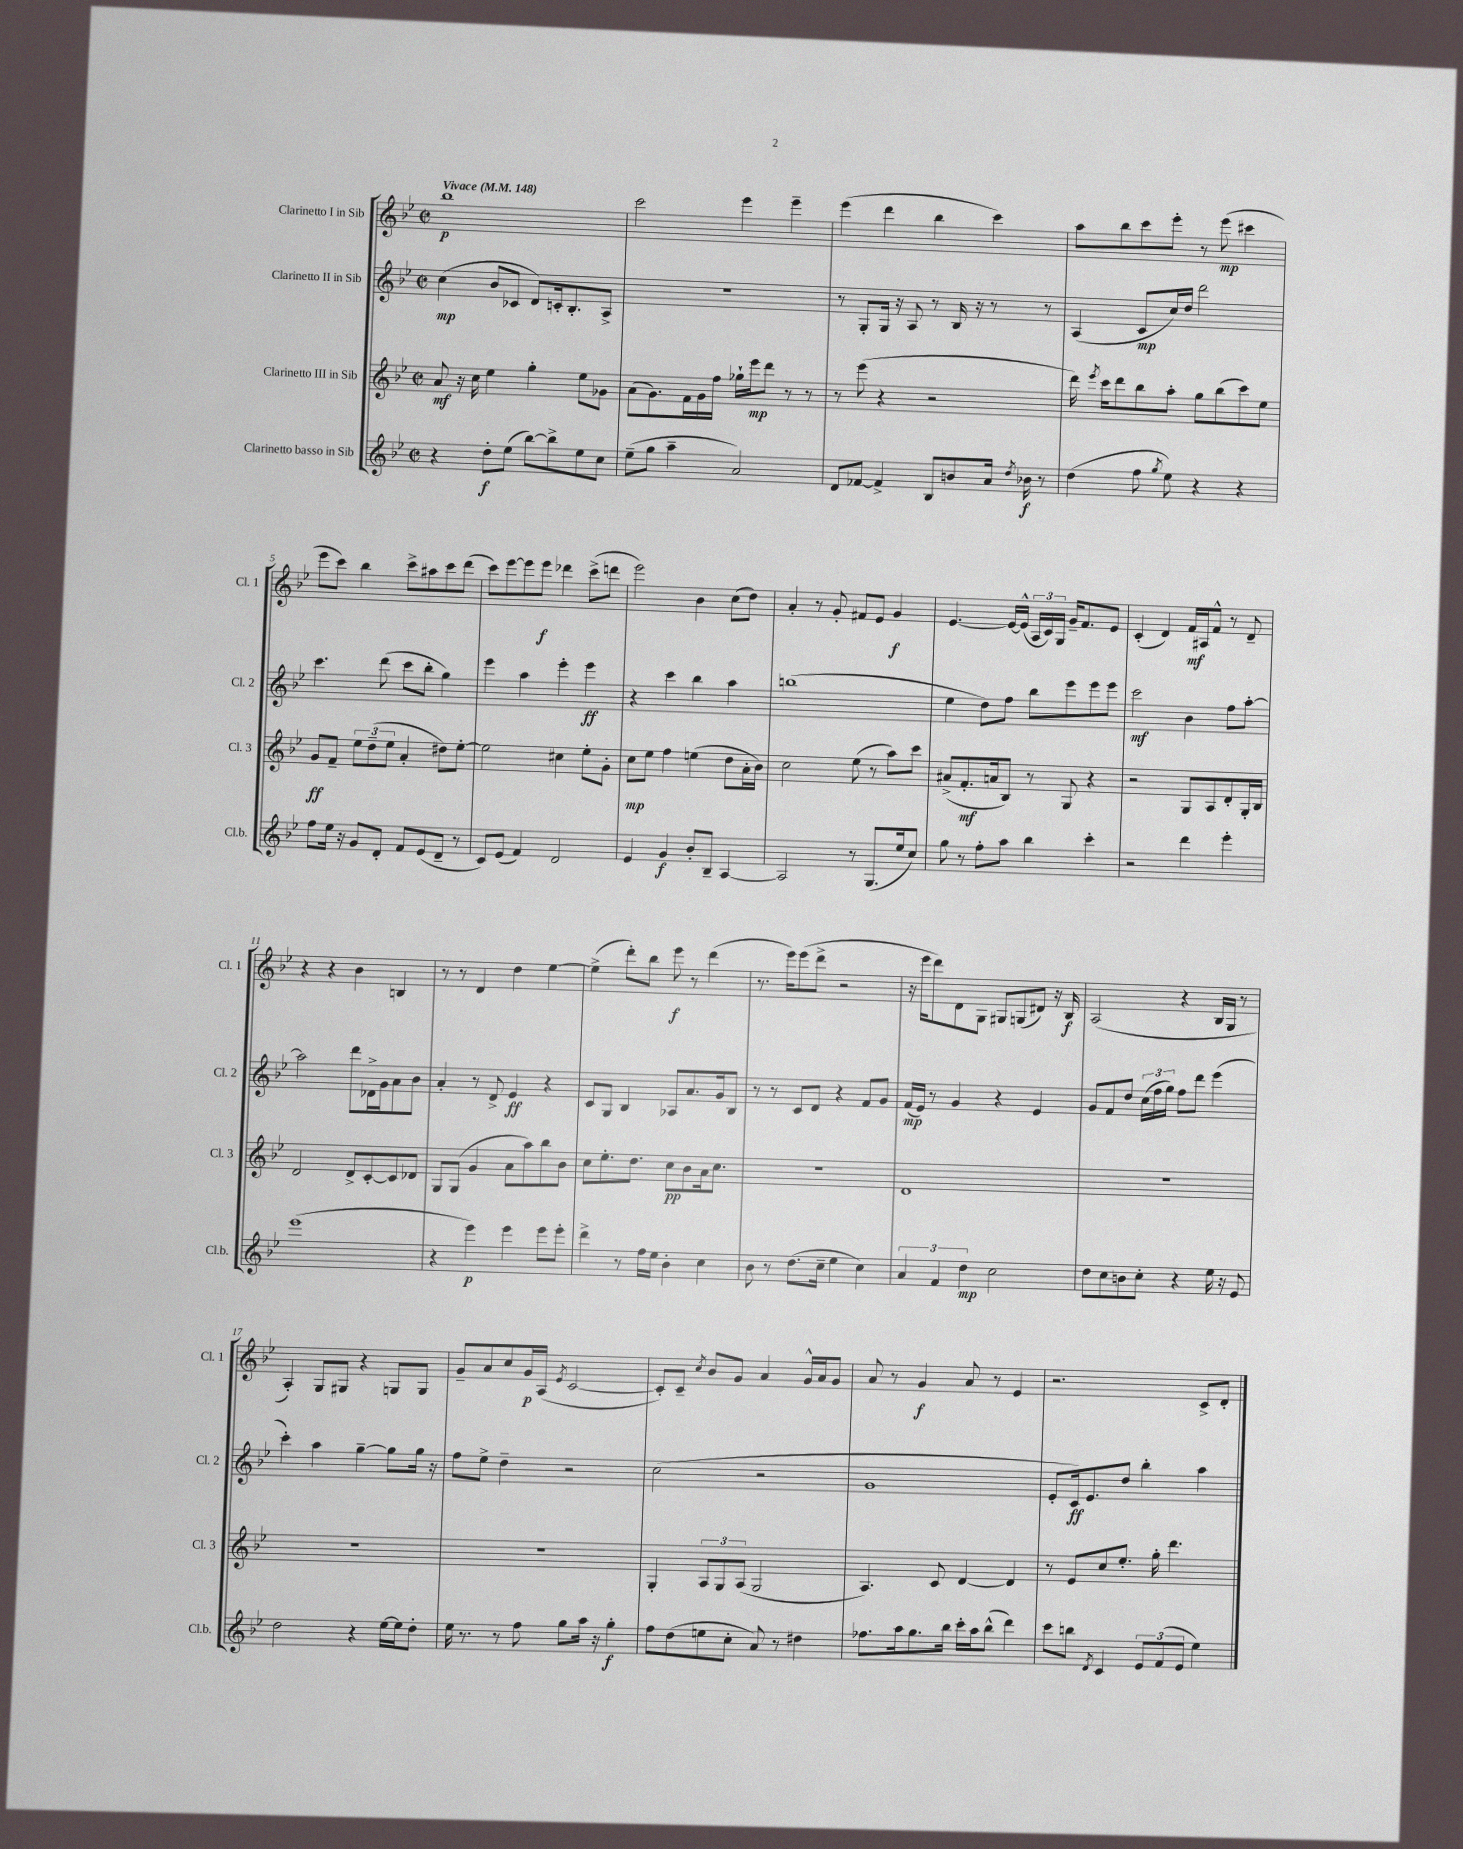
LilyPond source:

<<
\new StaffGroup <<
\new Staff = "s0" \with { instrumentName = "Clarinetto I in Sib" shortInstrumentName = "Cl. 1" } {
    \clef treble \key bes \major \defaultTimeSignature \time 2/2 \tempo "Vivace" 4 = 148
    \autoBeamOff bes''1\p |
    c'''2 ees'''4 ees'''4-- |
    ees'''4( d'''4 bes''4 c'''4) |
    a''8[ bes''8 c'''8 ees'''8]-. r8 ees'''8\mp( cis'''4 |
    ees'''8[ c'''8]) bes''4 c'''8[-> ais''8 c'''8 d'''8]( |
    c'''8[) ees'''8~ ees'''8 ees'''8]\f des'''4 c'''8[->( d'''8] |
    ees'''2) bes'4 c''8[( d''8]) |
    a'4-. r8 g'8-. fis'8[ ees'8] g'4\f |
    ees'4.~ ees'16[~ ees'16]-^( \tuplet 3/2 { a16[ c'16) g16] } g'16[-- f'8. ees'8] |
    c'4-.( d'4) f'16[\mf ais16 f'8]-^ r8 d'8-- |
    r4 r4 bes'4 b4 |
    r8 r8 d'4 d''4 ees''4~ |
    ees''4->( d'''8[-.) bes''8] ees'''8\f r8 d'''4( |
    r8. ees'''16[) ees'''8( d'''8]-> r2 |
    r16 ees'''16[ d'''8) d'8 g8] gis8[ g8( dis'8]) r16 bes16\f |
    a2( r4 bes16[ g16] r8 |
    a4-.) g8[ gis8] r4 g8[ g8] |
    g'8[-- a'8 c''8 g'16\p a16]( \acciaccatura { ees'8 } c'2~ |
    c'8[-.) c'8]-- \acciaccatura { c''8 } bes'8[ g'8] a'4 g'16[-^ a'16 g'8] |
    a'8 r8 g'4\f a'8 r8 ees'4 |
    r2. c'8[-> d'8]-. \bar "|." |
}
\new Staff = "s1" \with { instrumentName = "Clarinetto II in Sib" shortInstrumentName = "Cl. 2" } {
    \clef treble \key bes \major \defaultTimeSignature \time 2/2
    \autoBeamOff c''4\mp( bes'8[ ces'8] d'8[) c'16-. bes8.-. a8]-> |
    R1 |
    r8 g8[-. g16] r16 a8 r8 bes16 r16 r8 r8 |
    a4( c'8[\mp c''16) d''16] d'''2 |
    c'''4. d'''8( c'''8[ bes''8]-. g''4) |
    ees'''4 a''4 ees'''4-. ees'''4\ff |
    r4 c'''4 bes''4 a''4 |
    b''1( |
    ees''4 d''8[) f''8] bes''8[ ees'''8 ees'''8 ees'''8] |
    c'''2\mf bes'4 f''8[ a''8]~-. |
    a''2 d'''8[ des'16-> g'16 a'8 bes'8] |
    a'4-. r8 d'8-> ees'4\ff r4 |
    c'8[ g8] bes4 aes8[ a'8. g'16 bes8] |
    r8 r8 c'8[ d'8] r4 f'8[ g'8] |
    f'16[\mp( ees'16]) r8 g'4 r4 ees'4 |
    g'8[ f'8 d''8] \tuplet 3/2 { c''16[( f''16 g''16]) } f''8[ d'''8] ees'''4( |
    c'''4-.) a''4 g''4~-- g''8[ g''16] r16 |
    f''8[ ees''8]-> d''4-- r2 |
    c''2( r2 |
    g'1 |
    ees'8[-. c'16\ff) ees'8. d''8] bes''4-. a''4 \bar "|." |
}
\new Staff = "s2" \with { instrumentName = "Clarinetto III in Sib" shortInstrumentName = "Cl. 3" } {
    \clef treble \key bes \major \defaultTimeSignature \time 2/2
    \autoBeamOff a'8\mf r16 c''16 ees''4 g''4-. ees''8[ ges'8] |
    a'8[( g'8.) f'16 g'16 f''16] ges''16[-! ees'''16\mp d'''8] r8 r8 |
    r8 ees'''8( r4 r2 |
    d'''16) \acciaccatura { ees'''8 } c'''16[ d'''8 bes''8 a''8]-. g''8[ bes''8( c'''8) ees''8] |
    g'8[\ff f'8]-- \tuplet 3/2 { ees''8[ d''8--( ees''8] } a'4-. dis''8[) ees''8]~-. |
    ees''2 cis''4 ees''8[-. g'8]-. |
    c''8[\mp ees''8] f''4 e''4( d''8[ a'16-. bes'16]) |
    c''2 ees''8( r8 a''8[) c'''8] |
    ais'8[->( f'8.-.\mf a'16 bes8]) r8 g8 r4 |
    r2 g8[ a8 d'8-. g16-. bes16] |
    d'2 d'8[-> c'8~-. c'8 des'8] |
    g8[ g8]( g'4 a'8[ a''8) bes''8 bes'8] |
    c''8[ ees''8.-. d''8.] c''8[\pp bes'8 a'16 c''8.] |
    r1 |
    d'1 |
    R1 |
    R1 |
    r1 |
    g4-. \tuplet 3/2 { a8[ g8 a8]( } g2 |
    a4.) c'8 d'4~ d'4 |
    r8 ees'8[ c''8 ees''8.]-. g''16-. d'''4. \bar "|." |
}
\new Staff = "s3" \with { instrumentName = "Clarinetto basso in Sib" shortInstrumentName = "Cl.b." } {
    \clef treble \key bes \major \defaultTimeSignature \time 2/2
    \autoBeamOff r4 d''8[-.\f ees''8]( bes''8[~) bes''8-> ees''8 c''8] |
    ees''8[--( g''8] a''4-- a'2) |
    d'8[ fes'8]~ fes'4-> bes8[ b'8 a'16] \acciaccatura { d''8 } bes'16\f r8 |
    d''4( f''8 \acciaccatura { g''8 } ees''8) r4 r4 |
    f''8[ ees''16] r16 g'8[ d'8]-. f'8[ ees'8( d'8]-- r8 |
    c'8[) ees'8]( f'4) d'2 |
    ees'4 g'4\f bes'8[-. bes8]-- a4~ |
    a2 r8 g8.[( ees''16 c''8]) |
    g''8 r8 f''8[-. a''8] bes''4 c'''4-. |
    r2 d'''4 ees'''4-. |
    ees'''1( |
    r4 ees'''4\p) ees'''4 ees'''8[ ees'''8]-. |
    d'''4-> r8 f''16[ ees''16] bes'4-. c''4 |
    bes'8 r8 d''8.[( c''16]-- ees''4 c''4) |
    \tuplet 3/2 { a'4 f'4 d''4\mp } c''2 |
    d''8[ c''8 b'8 c''8]-. r4 ees''16 r16 ees'8 |
    d''2 r4 ees''16[~ ees''16 d''8]-. |
    ees''16 r8. r8 f''8 g''8[ a''16] r16 g''4-.\f |
    f''8[ d''8( e''8 c''8]-. a'8) r8 dis''4 |
    fes''8.[ a''16 g''8. bes''16] c'''16[-. a''16 bes''8]-^( d'''4) |
    c'''8[ b''8] \acciaccatura { d'8 } c'4 \tuplet 3/2 { ees'8[ f'8( ees'8] } ees''4) \bar "|." |
}
>>
>>
